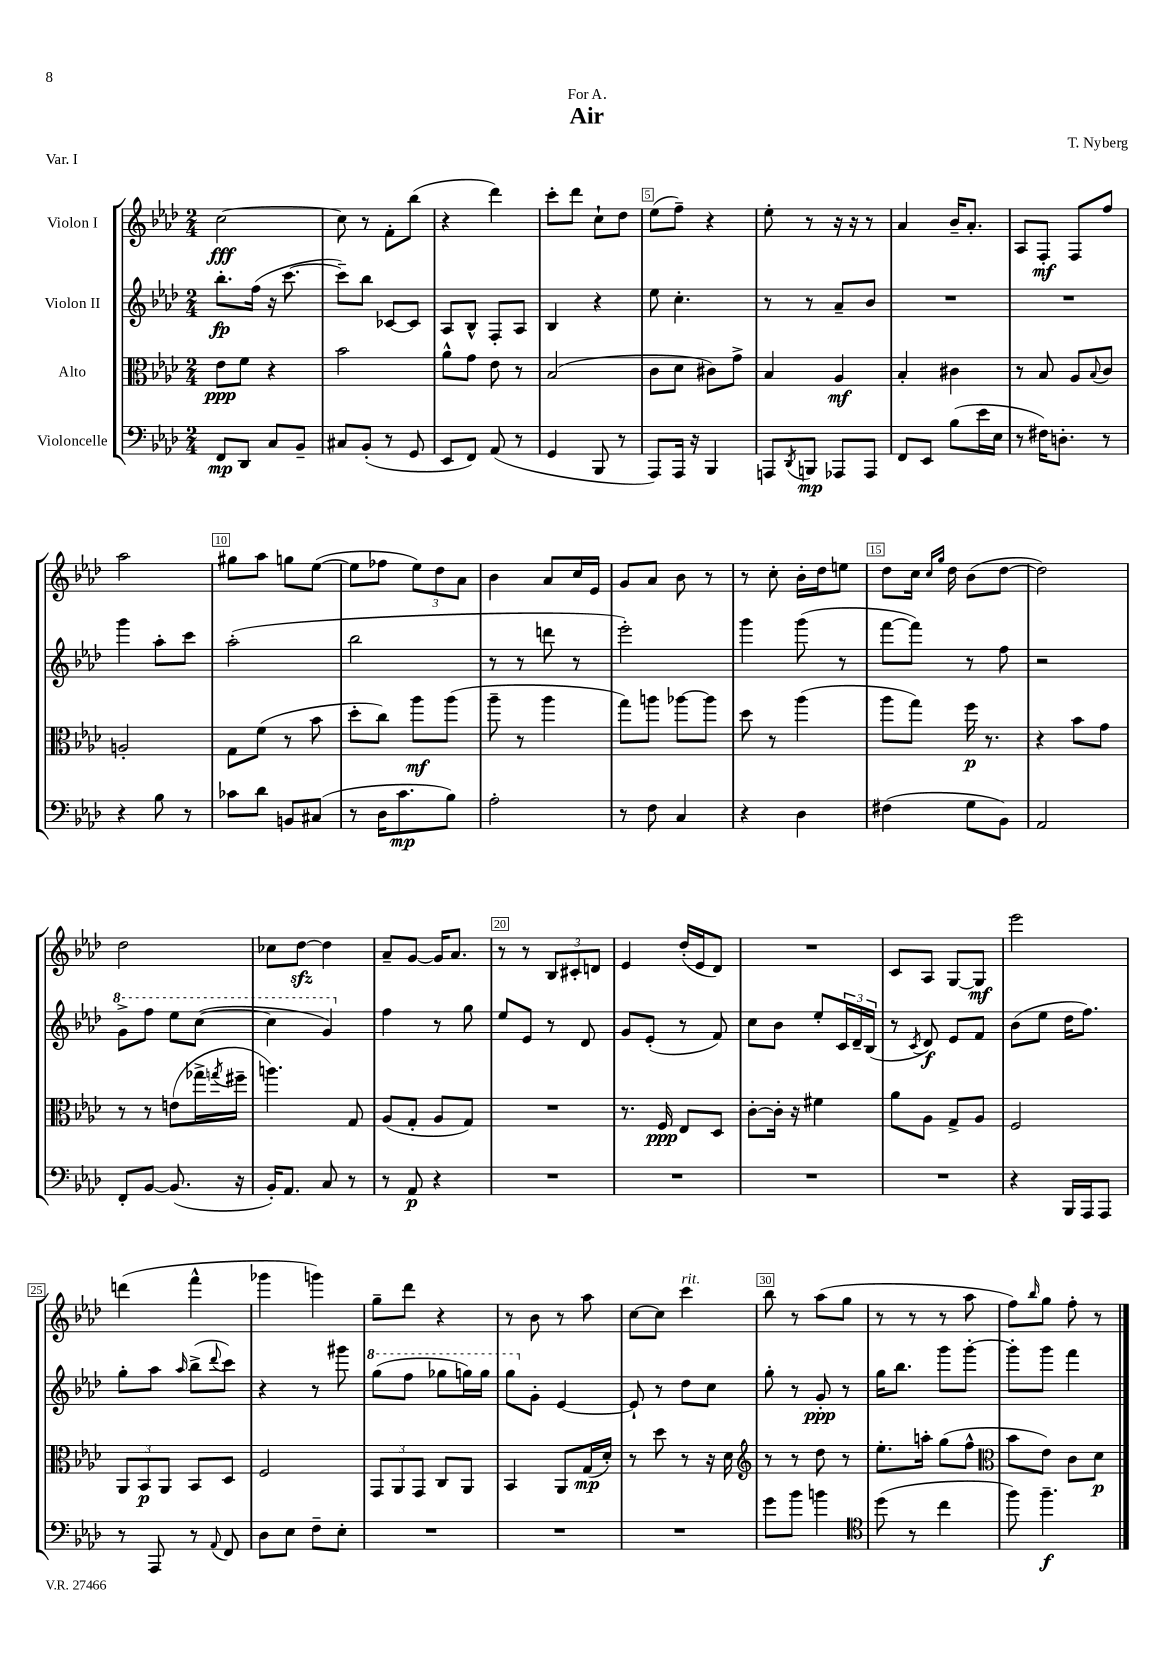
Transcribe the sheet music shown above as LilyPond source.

\header { title = "Air" composer = "T. Nyberg" dedication = "For A." piece = "Var. I" }
<<
\new StaffGroup <<
\new Staff = "s0" \with { instrumentName = "Violon I" } {
    \clef treble \key aes \major \numericTimeSignature \time 2/4
    c''2~\fff |
    c''8 r8 f'8-. bes''8( |
    r4 des'''4) |
    c'''8-. des'''8 c''8-! des''8 |
    ees''8( f''8--) r4 |
    ees''8-. r8 r16 r16 r8 |
    aes'4 bes'16-- aes'8.-. |
    aes8 f8-.\mf f8 f''8 |
    aes''2 |
    gis''8 aes''8 g''8 ees''8~( |
    ees''8 fes''8 \tuplet 3/2 { ees''8) des''8 aes'8 } |
    bes'4 aes'8 c''16 ees'16 |
    g'8 aes'8 bes'8 r8 |
    r8 c''8-. bes'16-. des''16 e''8 |
    des''8 c''16 \grace { c''16 g''16 } des''16 bes'8( des''8~ |
    des''2) |
    des''2 |
    ces''8 des''8~\sfz des''4 |
    aes'8-- g'8~ g'16 aes'8. |
    r8 r8 \tuplet 3/2 { bes8 cis'8-. d'8 } |
    ees'4 des''16-.( ees'16 des'8) |
    R2 |
    c'8 aes8 g8~ g8\mf |
    ees'''2 |
    d'''4( f'''4-^ |
    ges'''4 g'''4) |
    g''8-- des'''8 r4 |
    r8 bes'8 r8 aes''8 |
    c''8~ c''8 c'''4^\markup { \italic "rit." } |
    bes''8 r8 aes''8( g''8 |
    r8 r8 r8 aes''8 |
    f''8) \grace { bes''16 } g''8 f''8-. r8 \bar "|." |
}
\new Staff = "s1" \with { instrumentName = "Violon II" } {
    \clef treble \key aes \major \numericTimeSignature \time 2/4
    bes''8.-.\fp f''16( r16 c'''8.~ |
    c'''8--) bes''8 ces'8~ ces'8 |
    aes8 bes8-^ f8-. aes8 |
    bes4 r4 |
    ees''8 c''4.-. |
    r8 r8 aes'8-- bes'8 |
    R2 |
    R2 |
    g'''4 aes''8-. c'''8 |
    aes''2-.( |
    bes''2 |
    r8 r8 d'''8 r8 |
    ees'''2-.) |
    g'''4 g'''8( r8 |
    f'''8~ f'''8) r8 f''8 |
    r2 |
    \ottava #1 g''8-> f'''8 ees'''8 c'''8~( |
    c'''4 g''4) \ottava #0 |
    f''4 r8 g''8 |
    ees''8 ees'8 r8 des'8 |
    g'8 ees'8-.( r8 f'8) |
    c''8 bes'8 ees''8-. \tuplet 3/2 { c'16 des'16-- bes16( } |
    r8 \acciaccatura { c'8 } des'8\f) ees'8 f'8 |
    bes'8( ees''8 des''16 f''8.) |
    g''8-. aes''8 \grace { aes''16 } bes''8->( \appoggiatura { des'''8 } c'''8) |
    r4 r8 gis'''8 |
    \ottava #1 g'''8( f'''8 ges'''8 g'''16) g'''16 |
    g'''8 \ottava #0 g'8-. ees'4~ |
    ees'8-! r8 des''8 c''8 |
    g''8-. r8 g'8-.\ppp r8 |
    g''16 bes''8. g'''8 g'''8~-. |
    g'''8-. g'''8 f'''4 \bar "|." |
}
\new Staff = "s2" \with { instrumentName = "Alto" } {
    \clef alto \key aes \major \numericTimeSignature \time 2/4
    ees'8\ppp f'8 r4 |
    bes'2 |
    aes'8-^ g'8 ees'8 r8 |
    bes2( |
    c'8 des'8 cis'8) g'8-> |
    bes4 aes4\mf |
    bes4-. cis'4 |
    r8 bes8 aes8 \appoggiatura { bes8 } c'8 |
    a2-. |
    g8 f'8( r8 bes'8 |
    des''8-. c''8) aes''8\mf aes''8( |
    aes''8-- r8 aes''4 |
    g''8) a''8 aes''8~ aes''8 |
    des''8 r8 aes''4( |
    aes''8 g''8) f''16\p r8. |
    r4 bes'8 g'8 |
    r8 r8 e'8( ges''16-> \acciaccatura { g''8 } fis''16-- |
    a''4.) g8 |
    aes8( g8-. aes8 g8) |
    R2 |
    r8. f16\ppp ees8 des8 |
    c'8~-. c'16-. r16 fis'4 |
    aes'8 aes8 g8-> aes8 |
    f2 |
    \tuplet 3/2 { aes,8 bes,8\p aes,8 } bes,8 des8 |
    f2 |
    \tuplet 3/2 { g,8 aes,8 g,8 } c8 aes,8 |
    bes,4 aes,8 g16\mp( des'16-.) |
    r8 des''8 r8 r16 des'16 |
    \clef treble r8 r8 des''8 r8 |
    ees''8.-. a''16-. g''8( f''8-^ |
    \clef alto bes'8 ees'8) c'8 des'8\p \bar "|." |
}
\new Staff = "s3" \with { instrumentName = "Violoncelle" } {
    \clef bass \key aes \major \numericTimeSignature \time 2/4
    f,8\mp des,8 c8 bes,8-- |
    cis8 bes,8-.( r8 g,8 |
    ees,8 f,8) aes,8( r8 |
    g,4 bes,,8 r8 |
    aes,,8) aes,,16 r16 bes,,4 |
    a,,8 \acciaccatura { des,8 } b,,8\mp aes,,8 aes,,8 |
    f,8 ees,8 bes8( ees'16 ees16 |
    r8 fis16) d8.-. r8 |
    r4 bes8 r8 |
    ces'8 des'8 b,8 cis8( |
    r8 des16 c'8.\mp bes8) |
    aes2-. |
    r8 f8 c4 |
    r4 des4 |
    fis4( g8 bes,8) |
    aes,2 |
    f,8-. bes,8~ bes,8.( r16 |
    bes,16-.) aes,8. c8 r8 |
    r8 aes,8\p r4 |
    R2 |
    R2 |
    R2 |
    R2 |
    r4 bes,,16 aes,,16 aes,,8 |
    r8 aes,,8 r8 \appoggiatura { aes,8 } f,8 |
    des8 ees8 f8-- ees8-. |
    R2 |
    R2 |
    R2 |
    g'8 bes'8 b'4 |
    \clef tenor des''8( r8 c''4 |
    f''8) f''4.--\f \bar "|." |
}
>>
>>
\layout { \context { \Score \override BarNumber.break-visibility = ##(#f #t #t) barNumberVisibility = #(every-nth-bar-number-visible 5) \override BarNumber.stencil = #(make-stencil-boxer 0.1 0.3 ly:text-interface::print) } }
